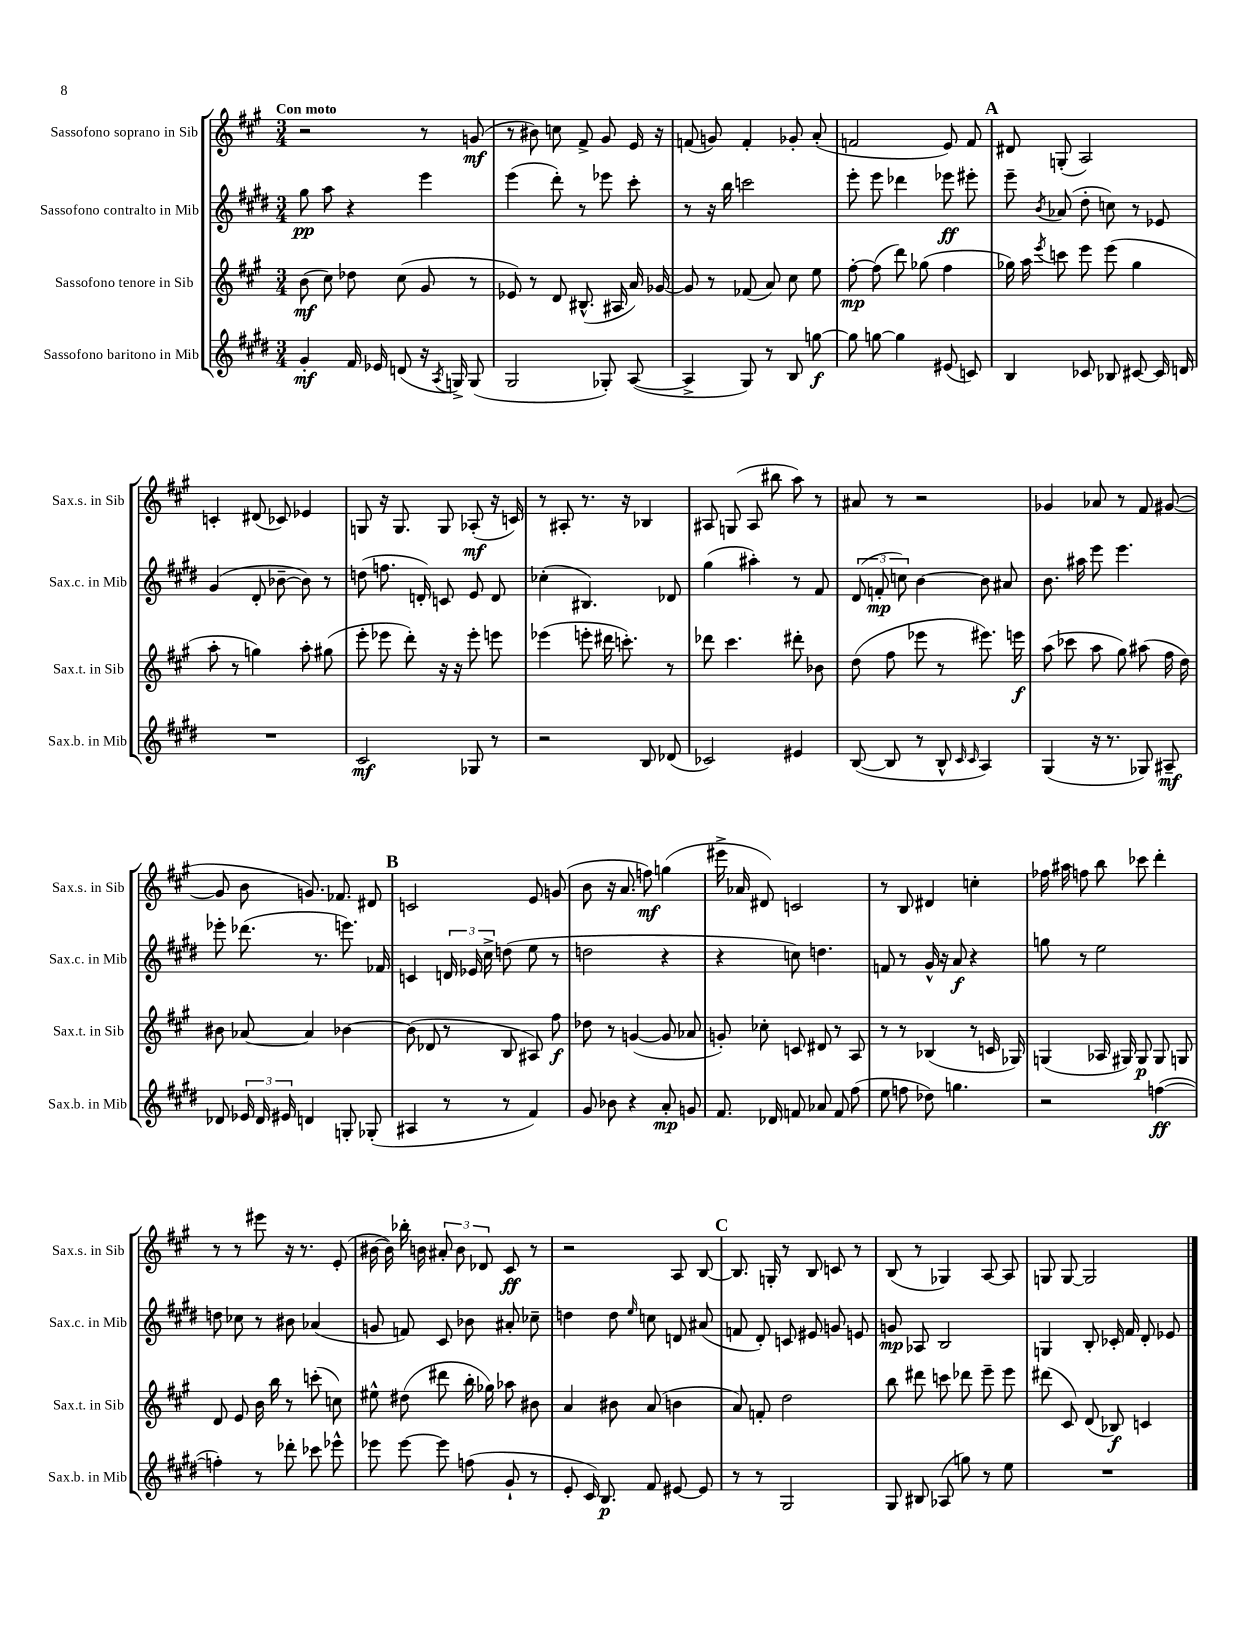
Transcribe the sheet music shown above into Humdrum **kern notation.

**kern	**dynam	**kern	**dynam	**kern	**dynam	**kern	**dynam
*part4	*part4	*part3	*part3	*part2	*part2	*part1	*part1
*staff4	*staff4	*staff3	*staff3	*staff2	*staff2	*staff1	*staff1
*I"Sassofono baritono in Mib	*	*I"Sassofono tenore in Sib	*	*I"Sassofono contralto in Mib	*	*I"Sassofono soprano in Sib	*
*I'Sax.b. in Mib	*	*I'Sax.t. in Sib	*	*I'Sax.c. in Mib	*	*I'Sax.s. in Sib	*
*clefG2	*	*clefG2	*	*clefG2	*	*clefG2	*
*k[f#c#g#d#]	*	*k[f#c#g#]	*	*k[f#c#g#d#]	*	*k[f#c#g#]	*
*M3/4	*	*M3/4	*	*M3/4	*	*M3/4	*
=1	=1	=1	=1	=1	=1	=1	=1
!	!	!	!	!	!	!LO:TX:a:B:t=Con moto	!
4g#'/	mf	(8b\	mf	8gg#\	pp	2r	.
.	.	8cc#\)	.	8aa\	.	.	.
16f#/	.	8dd-X\	.	4r	.	.	.
16e-X/	.	.	.	.	.	.	.
(8dn/	.	(8cc#\	.	.	.	.	.
16r	.	8g#/	.	4eee\	.	8r	.
8qA/	.	.	.	.	.	.	.
16Gn^/)	.	.	.	.	.	.	.
(8G/	.	8r	.	.	.	(8gn/	mf
=2	=2	=2	=2	=2	=2	=2	=2
2G#/	.	8e-X/)	.	(4eee\	.	8r	.
.	.	8r	.	.	.	8b#X\)	.
.	.	8d/	.	8ddd#'\)	.	8ccn\	.
.	.	(8.B#X^^/	.	8r	.	8f#^/	.
8G-X'/)	.	.	.	8eee-X\	.	8g#/	.
.	.	16A#X/	.	.	.	.	.
([8A/	.	16a/)	.	8ccc#'\	.	16e/	.
.	.	[16g-X/	.	.	.	16r	.
=3	=3	=3	=3	=3	=3	=3	=3
4A^/]	.	8g-/]	.	8r	.	(8fn/	.
.	.	8r	.	16r	.	8gn/)	.
.	.	.	.	16bb\	.	.	.
8G#/)	.	(8f-X/	.	2cccn\	.	4f'/	.
8r	.	8a/)	.	.	.	.	.
8B/	.	8cc#\	.	.	.	8g-X'/	.
[8ggn\	f	8ee\	.	.	.	(8a'/	.
=4	=4	=4	=4	=4	=4	=4	=4
8gg\]	.	[8ff#'\	mp	8eee'\	.	2fn/	.
[8ggn\	.	(8ff#\]	.	8eee\	.	.	.
4gg\]	.	8ddd\)	.	4ddd-X\	.	.	.
.	.	(8gg-X\	.	.	.	.	.
(8e#X/	.	4ff#\	.	8eee-X\	ff	8e/)	.
8cn/)	.	.	.	8eee#X'\	.	8f/	.
!!LO:REH:place=s1:t=A
=5	=5	=5	=5	=5	=5	=5	=5
4B/	.	16gg-X\)	.	8eee~\	.	8d#X/	.
.	.	16aa\	.	.	.	.	.
.	.	8qeee/	.	8qb/	.	.	.
.	.	8cccn\	.	(8a-X/	.	(8Gn'/	.
8c-X/	.	8eee\	.	8dd#'\	.	2A/)	.
8B-X/	.	(8eee\	.	8ccn\)	.	.	.
[8c#X/	.	4gg-\	.	8r	.	.	.
16c#/]	.	.	.	8e-X/	.	.	.
16dn/	.	.	.	.	.	.	.
!!LO:LB:g=z
=6	=6	=6	=6	=6	=6	=6	=6
2.r	.	8aa'\	.	(4g#/	.	4cn'/	.
.	.	8r	.	.	.	.	.
.	.	4ggn\)	.	8d#'/	.	(8d#X/	.
.	.	.	.	[8b-X~\	.	8c-X/)	.
.	.	8aa'\	.	8b-\])	.	4e-X/	.
.	.	(8gg#X\	.	8r	.	.	.
=7	=7	=7	=7	=7	=7	=7	=7
2c#/	mf	8eee'\	.	(8ddn\	.	8Gn/	.
.	.	8eee-X\	.	8.ffn\	.	16r	.
.	.	.	.	.	.	8.G/	.
.	.	8ddd'\)	.	.	.	.	.
.	.	.	.	16dn'/)	.	.	.
.	.	16r	.	8cn/	.	8G/	.
.	.	16r	.	.	.	.	.
8G-X/	.	8eee-'\	.	8e/	.	(8A-X'/	mf
8r	.	8eeen\	.	8d/	.	16r	.
.	.	.	.	.	.	16cn/)	.
=8	=8	=8	=8	=8	=8	=8	=8
2r	.	(4eee-X\	.	(4cc-X'\	.	8r	.
.	.	.	.	.	.	8A#X'/	.
.	.	8eeen'\	.	4.B#X/)	.	8.r	.
.	.	16ddd#X\	.	.	.	.	.
.	.	8.cccn'\)	.	.	.	16r	.
8B/	.	.	.	.	.	4B-X/	.
(8d-X/	.	8r	.	8d-X/	.	.	.
=9	=9	=9	=9	=9	=9	=9	=9
2c-X/)	.	8ddd-X\	.	(4gg#\	.	8A#X/	.
.	.	4.ccc#\	.	.	.	(8Gn/	.
.	.	.	.	4aa#X'\)	.	8A#/	.
.	.	.	.	.	.	8bb#X\	.
4e#X/	.	8ddd#X'\	.	8r	.	8aa\)	.
.	.	8b-X\	.	8f#/	.	8r	.
=10	=10	=10	=10	=10	=10	=10	=10
([8B/	.	(8dd\	.	(12d#/	.	8a#X/	.
.	.	.	.	12fn'/	mp	.	.
8B/]	.	8ff#\	.	.	.	8r	.
.	.	.	.	12ccn\)	.	.	.
8r	.	8eee-X\	.	[4b\	.	2r	.
8B^^/	.	8r	.	.	.	.	.
16qqc#/	.	.	.	.	.	.	.
16qqc#/	.	.	.	.	.	.	.
4A/)	.	8.eee#X\)	.	8b\]	.	.	.
.	.	.	.	8a#X/	.	.	.
.	.	16eeen\	f	.	.	.	.
=11	=11	=11	=11	=11	=11	=11	=11
(4G#/	.	(8aa\	.	8.b\	.	4g-X/	.
.	.	8ccc-X\	.	.	.	.	.
.	.	.	.	16aa#X\	.	.	.
16r	.	8aa\	.	8eee\	.	8a-X/	.
8.r	.	.	.	.	.	.	.
.	.	8gg#\)	.	4.eee\	.	8r	.
8G-X/)	.	(8aa#X\	.	.	.	8f#/	.
8A#X~/	mf	16ff#\	.	.	.	([8g#X/	.
.	.	16dd\)	.	.	.	.	.
!!LO:LB:g=z
=12	=12	=12	=12	=12	=12	=12	=12
8d-X/	.	8b#X\	.	8eee-X'\	.	8g#/]	.
24e-X/	.	[8a-X/	.	(8.ddd-X\	.	8b\	.
24d-/	.	.	.	.	.	.	.
24e#X/	.	.	.	.	.	.	.
4dn/	.	4a-/]	.	.	.	8.gn/)	.
.	.	.	.	8.r	.	.	.
.	.	.	.	.	.	8.f-X/	.
8Gn'/	.	[4b-X\	.	8.eeen\)	.	.	.
(8G-X'/	.	.	.	.	.	8d#X/	.
.	.	.	.	16f-X/	.	.	.
!!LO:REH:place=s1:t=B
=13	=13	=13	=13	=13	=13	=13	=13
4A#X/	.	(8b-\]	.	4cn/	.	2cn/	.
.	.	8d-X/	.	.	.	.	.
8r	.	8r	.	24dn/	.	.	.
.	.	.	.	24e-X/	.	.	.
.	.	.	.	24cc#^\	.	.	.
8r	.	8B/	.	(8ddn\	.	.	.
4f#/)	.	8A#X/)	.	8ee\	.	8e/	.
.	.	8ff#\	f	8r	.	(8gn/	.
=14	=14	=14	=14	=14	=14	=14	=14
8g#/	.	8dd-X\	.	2ddn\	.	8b\	.
8b-X\	.	8r	.	.	.	16r	.
.	.	.	.	.	.	8.a/	.
4r	.	([4gn/	.	.	.	.	.
.	.	.	.	.	.	8ffn\)	mf
8a'/	mp	8g/]	.	4r	.	(4ggn\	.
8gn/	.	8a-X/	.	.	.	.	.
=15	=15	=15	=15	=15	=15	=15	=15
8.f#/	.	8gn'/)	.	4r	.	16eee#X^\	.
.	.	.	.	.	.	16a-X/	.
.	.	8cc-X'\	.	.	.	8d#X/)	.
16d-X/	.	.	.	.	.	.	.
8fn/	.	8cn/	.	8ccn\)	.	2cn/	.
8a-X/	.	8d#X/	.	4.ddn\	.	.	.
8f/	.	8r	.	.	.	.	.
(8ff#\	.	8A/	.	.	.	.	.
=16	=16	=16	=16	=16	=16	=16	=16
8ee\	.	8r	.	8fn/	.	8r	.
8ffn\	.	8r	.	8r	.	8B/	.
8dd-X\)	.	(4B-X/	.	16g#^^/	.	4d#X/	.
.	.	.	.	16r	.	.	.
4.ggn\	.	.	.	8a/	f	.	.
.	.	8r	.	4r	.	4ccn'\	.
.	.	16cn/	.	.	.	.	.
.	.	16G-X/)	.	.	.	.	.
=17	=17	=17	=17	=17	=17	=17	=17
2r	.	(4Gn/	.	8ggn\	.	16ff-X\	.
.	.	.	.	.	.	16aa#X\	.
.	.	.	.	8r	.	8ffn\	.
.	.	16A-X/	.	2ee\	.	8bb\	.
.	.	16G#X/)	.	.	.	.	.
.	.	8G#/	p	.	.	8ccc-X\	.
([4ffn\	ff	8G#/	.	.	.	4ddd'\	.
.	.	8Gn/	.	.	.	.	.
!!LO:LB:g=z
=18	=18	=18	=18	=18	=18	=18	=18
4ffn'\])	.	8d/	.	8ddn\	.	8r	.
.	.	8e/	.	8cc-X\	.	8r	.
8r	.	16b\	.	8r	.	8eee#X\	.
.	.	16bb\	.	.	.	.	.
8ddd-X'\	.	8r	.	8b#X\	.	16r	.
.	.	.	.	.	.	8.r	.
8ccc-X\	.	(8cccn'\	.	(4a-X/	.	.	.
8eee-X^^\	.	8ccn\)	.	.	.	(8e'/	.
=19	=19	=19	=19	=19	=19	=19	=19
8eee-X\	.	8ee#X^^\	.	8gn/	.	[16b#X\	.
.	.	.	.	.	.	16b#\])	.
[8eee-\	.	(8dd#X\	.	8fn/)	.	16bb-X'\	.
.	.	.	.	.	.	16bn\	.
8eee-\]	.	8ddd#X\	.	8c#/	.	12a#X'/	.
.	.	.	.	.	.	12b\	.
(8ffn\	.	16bb'\	.	8b-X\	.	.	.
.	.	.	.	.	.	12d-X/	.
.	.	16gg-X\)	.	.	.	.	.
8g#`/	.	8aa-X\	.	8a#X'/	.	8c#/	ff
8r	.	8b#X\	.	8cc-X~\	.	8r	.
=20	=20	=20	=20	=20	=20	=20	=20
8e'/	.	4a/	.	4ddn\	.	2r	.
16c#/)	.	.	.	.	.	.	.
8.B/	p	.	.	.	.	.	.
.	.	8b#X\	.	8dd\	.	.	.
.	.	.	.	16qqee/	.	.	.
8f#/	.	(8a/	.	8ccn\	.	.	.
[8e#X/	.	4bn\	.	8dn/	.	8A/	.
8e#/]	.	.	.	(8a#X/	.	[8B/	.
!!LO:REH:place=s1:t=C
=21	=21	=21	=21	=21	=21	=21	=21
8r	.	8a/)	.	8fn/	.	8.B/]	.
8r	.	8fn'/	.	8d#'/)	.	.	.
.	.	.	.	.	.	16Gn'/	.
2G#/	.	2dd\	.	8cn/	.	8r	.
.	.	.	.	8e#X/	.	8B/	.
.	.	.	.	8gn/	.	8cn/	.
.	.	.	.	8en/	.	8r	.
=22	=22	=22	=22	=22	=22	=22	=22
8G#/	.	8bb\	.	8gn/	mp	(8B/	.
8B#X/	.	8ddd#X\	.	8A-X/	.	8r	.
(8A-X/	.	8cccn\	.	2B/	.	4G-X/)	.
8ggn\)	.	8ddd-X\	.	.	.	.	.
8r	.	8eee~\	.	.	.	[8A/	.
8ee\	.	8eee\	.	.	.	8A/]	.
=23	=23	=23	=23	=23	=23	=23	=23
2.r	.	(8ddd#X\	.	4Gn/	.	8Gn/	.
.	.	8c#/)	.	.	.	[8G/	.
.	.	(8d/	.	8B'/	.	2G/]	.
.	.	8B-X/)	f	16c-X'/	.	.	.
.	.	.	.	16f#/	.	.	.
.	.	4cn/	.	8d#'/	.	.	.
.	.	.	.	8e-X/	.	.	.
==	==	==	==	==	==	==	==
*-	*-	*-	*-	*-	*-	*-	*-
